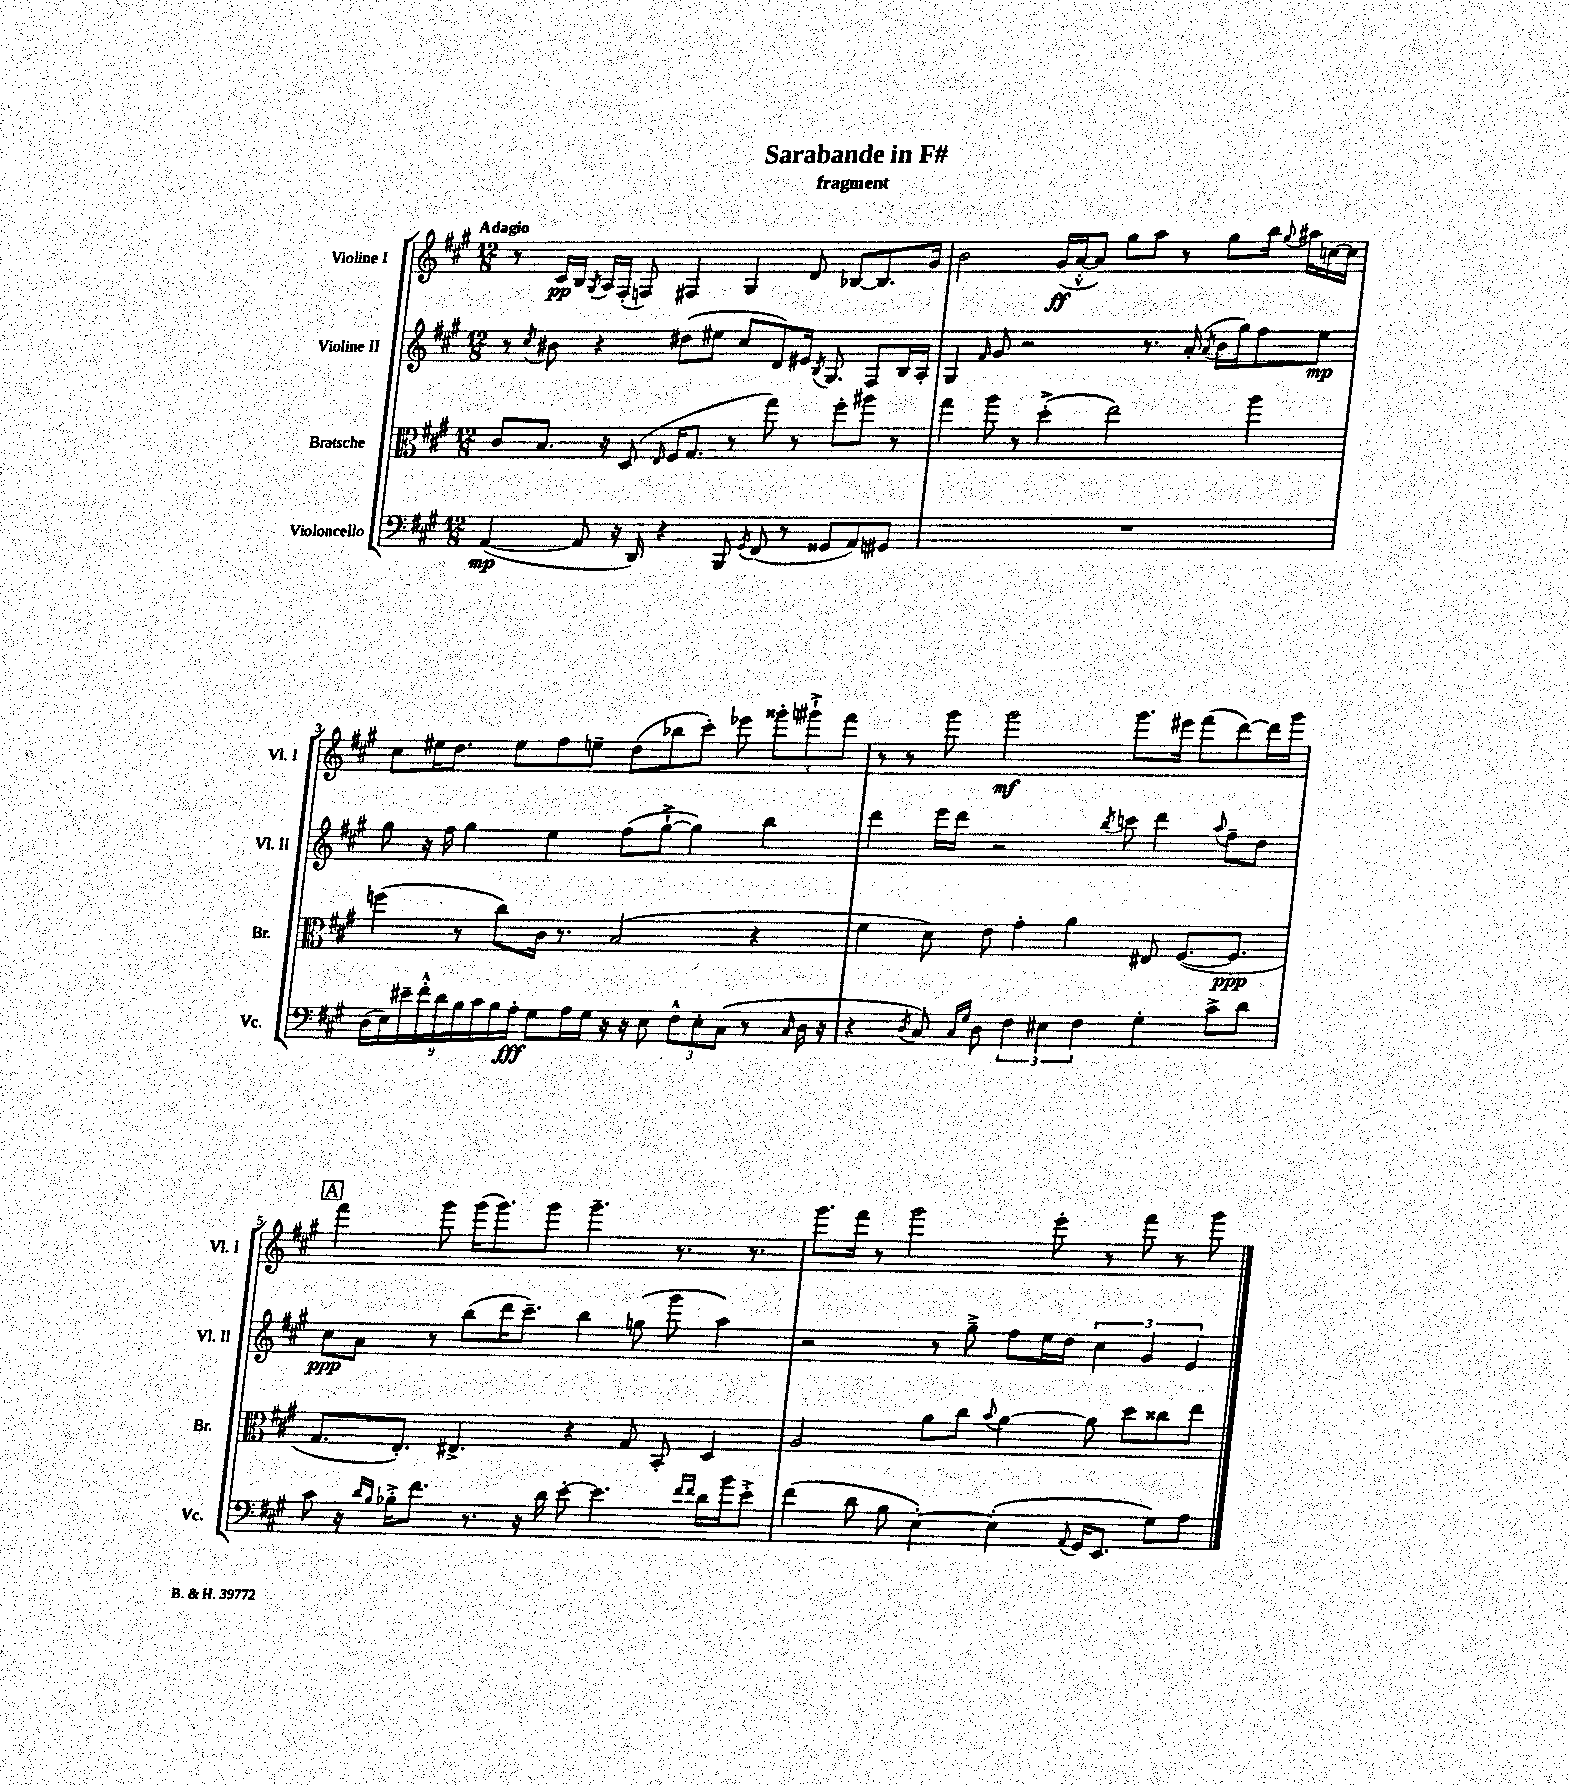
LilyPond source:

\header { title = "Sarabande in F#" subtitle = "fragment" }
<<
\new StaffGroup <<
\new Staff = "s0" \with { instrumentName = "Violine I" shortInstrumentName = "Vl. I" } {
    \clef treble \key a \major \numericTimeSignature \time 12/8 \tempo "Adagio"
    \autoBeamOff r8 cis'16[\pp b16] \acciaccatura { gis8 } a16[ fis16]-.( f8) fis4 gis4 d'8 bes8[~ bes8. gis'16] |
    b'2 gis'16[\ff( a'16~-.-^ a'8]) gis''8[ a''8] r8 gis''8[ b''16] \appoggiatura { gis''8 } ais''16[ c''16~ c''16] |
    cis''8[ eis''16 d''8.] eis''8[ fis''8 e''8]-- d''8[( bes''8 cis'''8]-.) ees'''8 \tuplet 3/2 { gisis'''8[-. gis'''8-!-> fis'''8] } |
    r8 r8 gis'''8 gis'''2\mf gis'''8.[ eis'''16] fis'''8[( d'''8~) d'''16 gis'''16] |
    \mark \markup { \box "A" } fis'''4 gis'''8 gis'''16[( gis'''8.) gis'''8] gis'''4.-- r8. r8. |
    gis'''8.[ fis'''16] r8 gis'''2 e'''8-. r8 fis'''8 r8 gis'''8 \bar "|." |
}
\new Staff = "s1" \with { instrumentName = "Violine II" shortInstrumentName = "Vl. II" } {
    \clef treble \key a \major \numericTimeSignature \time 12/8
    \autoBeamOff r8 \acciaccatura { cis''8 } bis'8 r4 dis''8[( eis''8] cis''8[ d'8) eis'16] \acciaccatura { b8 } gis8. fis8[ b16 a16]-. |
    gis4 \grace { fis'16 } gis'8 r2 r8. a'16-.( \acciaccatura { a'8 } b'16[ gis''16) fis''8 e''8]\mp |
    gis''8 r16 fis''16 gis''4 e''4 fis''8[( gis''8]~-!-> gis''4) b''4 |
    d'''4 e'''16[ d'''16] r2 \acciaccatura { b''8 } c'''8 d'''4 \appoggiatura { a''8 } fis''8[-- d''8] |
    \mark \markup { \box "A" } cis''8[\ppp a'8] r8 b''8[( d'''16 cis'''8.]--) b''4 g''8( gis'''8 a''4) |
    r2 r8 gis''8---> fis''8[ e''16 d''16] \tuplet 3/2 { cis''4 gis'4 e'4 } \bar "|." |
}
\new Staff = "s2" \with { instrumentName = "Bratsche" shortInstrumentName = "Br." } {
    \clef alto \key a \major \numericTimeSignature \time 12/8
    \autoBeamOff cis'8[ b8.] r16 d8( \grace { e16 } fis16[ gis8.] r8 gis''8) r8 fis''8[-. ais''8] r8 |
    gis''4 a''8 r8 d''4-.->( e''2) a''4 |
    f''4( r8 cis''8[) cis'16] r8. b2( r4 |
    fis'4 d'8) e'8 gis'4-. a'4 eis8 fis8.[~( fis8.]\ppp |
    \mark \markup { \box "A" } gis8.[ e8.]-.) eis4.-> r4 gis8 b,8-. d4 |
    a2 a'8[ cis''8] \appoggiatura { b'8 } a'4~ a'8 d''8[ cisis''8 e''8] \bar "|." |
}
\new Staff = "s3" \with { instrumentName = "Violoncello" shortInstrumentName = "Vc." } {
    \clef bass \key a \major \numericTimeSignature \time 12/8
    \autoBeamOff a,4~\mp( a,8 r16 d,16) r4 b,,8 \acciaccatura { gis,8 } fis,8( r8 gisis,8[ a,8) gis,8] |
    R1. |
    \tuplet 9/8 { d16[( e16) eis'16-- fis'16-.-^ d'16 b16 cis'16 b16 a16]-.\fff } gis8[ a16 gis16] r16 r16 e8 \tuplet 3/2 { fis8[-^ e8-. cis8]( } r8 \grace { cis16 } d16 r16 |
    r4 \acciaccatura { d8 } cis8) \grace { cis16[ gis16] } d8 \tuplet 3/2 { fis4 eis4 fis4 } gis4-. cis'8[-> d'8] |
    \mark \markup { \box "A" } cis'8 r16 \grace { d'16[ b16] } bes16[-.-> fis'8.] r8. r16 d'16 e'8~-. e'4. \grace { fis'16[ fis'16] } d'16[ b'16 e'8]-.-> |
    fis'4( d'8 b8 e4~-.) e4-.( \appoggiatura { a,8 } gis,16[ e,8.] gis8[) a8] \bar "|." |
}
>>
>>
